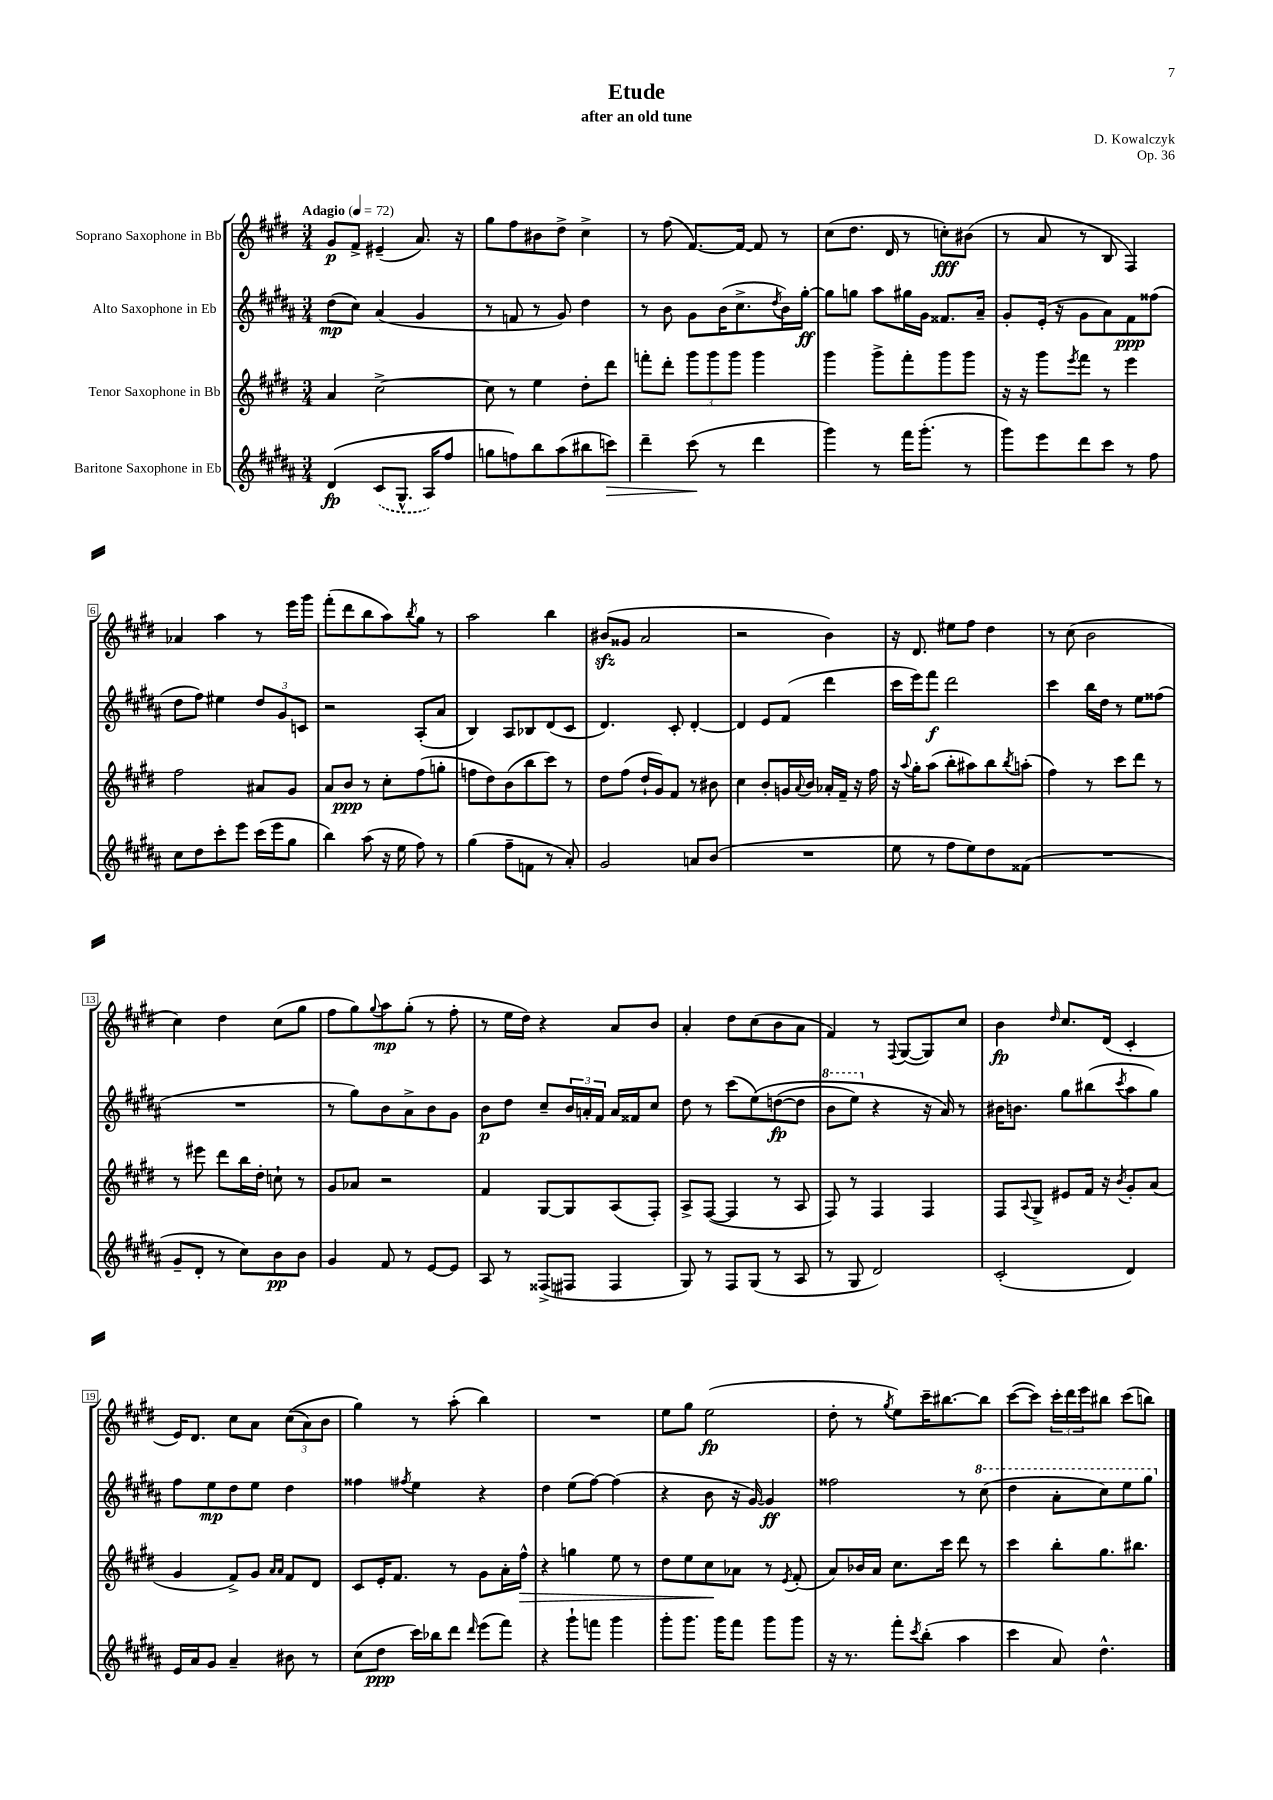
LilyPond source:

\header { title = "Etude" composer = "D. Kowalczyk" subtitle = "after an old tune" opus = "Op. 36" }
<<
\new StaffGroup <<
\new Staff = "s0" \with { instrumentName = "Soprano Saxophone in Bb" } {
    \clef treble \key e \major \numericTimeSignature \time 3/4 \tempo "Adagio" 4 = 72
    gis'8\p fis'8-> eis'4--( a'8.) r16 |
    gis''8 fis''8 bis'8 dis''8-> cis''4-> |
    r8 fis''8( fis'8.~) fis'16~ fis'8 r8 |
    cis''8( dis''8. dis'16 r8 c''8-.\fff) bis'8( |
    r8 a'8 r8 b8 fis4) |
    aes'4 a''4 r8 e'''16 gis'''16 |
    fis'''8-.( dis'''8 b''8 a''8) \acciaccatura { b''8 } gis''8 r8 |
    a''2 b''4 |
    bis'8\sfz( gisis'8 a'2 |
    r2 b'4) |
    r16 dis'8. eis''8 fis''8 dis''4 |
    r8 cis''8( b'2 |
    cis''4) dis''4 cis''8( gis''8 |
    fis''8 gis''8) \appoggiatura { gis''8 } a''8\mp gis''8-.( r8 fis''8-. |
    r8 e''16 dis''16) r4 a'8 b'8 |
    a'4-. dis''8 cis''8( b'8 a'8 |
    fis'4) r8 \appoggiatura { fis8 } gis8~( gis8) cis''8 |
    b'4\fp \grace { dis''16 } cis''8. dis'16( cis'4-. |
    e'16) dis'8. cis''8 a'8 \tuplet 3/2 { cis''8(\( a'8) b'8 } |
    gis''4\) r8 a''8-.( b''4) |
    R2. |
    e''8 gis''8 e''2\fp( |
    dis''8-. r8 \acciaccatura { gis''8 } e''8) cis'''16-- bis''8.~ bis''8 |
    cis'''8~( cis'''8) \tuplet 3/2 { cis'''16-. dis'''16 e'''16 } bis''8 cis'''8( b''8) \bar "|." |
}
\new Staff = "s1" \with { instrumentName = "Alto Saxophone in Eb" } {
    \clef treble \key b \major \numericTimeSignature \time 3/4
    dis''8\mp( cis''8) ais'4( gis'4 |
    r8 f'8 r8 gis'8) dis''4 |
    r8 b'8 gis'8 b'16( cis''8.-> \acciaccatura { dis''8 } b'16) gis''16~-.\ff |
    gis''8 g''8 ais''8 gis''16 gis'16 fisis'8. ais'16-- |
    gis'8-. e'16-.( r16 gis'8 ais'8) fis'8\ppp fisis''8( |
    dis''8 fis''8) eis''4 \tuplet 3/2 { dis''8 gis'8 c'8 } |
    r2 ais8-.( ais'8 |
    b4) ais8 bes8 dis'8( cis'8 |
    dis'4.) cis'8-. dis'4~-. |
    dis'4 e'8 fis'8( dis'''4 |
    cis'''16 e'''16) fis'''8\f dis'''2 |
    cis'''4 b''16 dis''16 r8 e''8 fisis''8( |
    R2. |
    r8 gis''8) b'8 ais'8-> b'8 gis'8 |
    b'8\p dis''8 cis''8-- \tuplet 3/2 { b'16 a'16-. fis'16 } a'16 fisis'16 cis''8 |
    dis''8 r8 cis'''8( e''8)\( d''8~\fp( d''8 |
    \ottava #1 b''8 e'''8) \ottava #0 r4 r16 ais'16\) r8 |
    bis'16 b'8. gis''8 bis''8( \acciaccatura { cis'''8 } ais''8 gis''8) |
    fis''8 e''8\mp dis''8 e''8 dis''4 |
    fisis''4 \acciaccatura { fis''8 } e''4 r4 |
    dis''4 e''8( fis''8~) fis''4( |
    r4 b'8 r16 gis'16~) gis'4\ff |
    fisis''2 r8 \ottava #1 cis'''8( |
    dis'''4 ais''8-. cis'''8) e'''8 gis'''8 \ottava #0 \bar "|." |
}
\new Staff = "s2" \with { instrumentName = "Tenor Saxophone in Bb" } {
    \clef treble \key e \major \numericTimeSignature \time 3/4
    a'4 cis''2~-> |
    cis''8 r8 e''4 dis''8-. dis'''8 |
    f'''8-. dis'''8-. \tuplet 3/2 { gis'''8 gis'''8 gis'''8 } gis'''4 |
    gis'''4 gis'''8-> fis'''8-. gis'''8 gis'''8 |
    r16 r16 gis'''8 \acciaccatura { e'''8 } fis'''8 r8 e'''4 |
    fis''2 ais'8 gis'8 |
    a'8 b'8\ppp r8 cis''8-. fis''8( g''8-. |
    f''8 dis''8) b'8( b''8 cis'''8) r8 |
    dis''8 fis''8( dis''16-! gis'16) fis'8 r8 bis'8 |
    cis''4 b'8-. g'16 \appoggiatura { a'8 } b'16 aes'16-. fis'16-- r16 fis''16 |
    r16 \appoggiatura { a''8 } gis''16-. a''8( b''8-. ais''8) b''8 \acciaccatura { b''8 } a''8-.( |
    fis''4) r8 cis'''8 dis'''8 r8 |
    r8 eis'''8 dis'''8 b''16 dis''16-. c''8-! r8 |
    gis'8 aes'8 r2 |
    fis'4 gis8~ gis8 a8( fis8-.) |
    a8-> fis8~( fis4 r8 a8 |
    fis8) r8 fis4 fis4 |
    fis8 \appoggiatura { a8 } gis8-> eis'8 fis'16 r16 \acciaccatura { b'8 } gis'8-. a'8( |
    gis'4 fis'8->) gis'8 \grace { a'16 a'16 } fis'8 dis'8 |
    cis'8 e'16-. fis'8. r8 gis'8 a'16-. fis''16-^\> |
    r4 g''4 e''8 r8 |
    dis''8 e''8 cis''8\! aes'8 r8 \acciaccatura { e'8 } fis'8-.( |
    a'8) bes'16 a'16 cis''8. cis'''16 dis'''8 r8 |
    cis'''4 b''8-. gis''8. bis''8. \bar "|." |
}
\new Staff = "s3" \with { instrumentName = "Baritone Saxophone in Eb" } {
    \clef treble \key b \major \numericTimeSignature \time 3/4
    dis'4\fp\( \once \slurDashed cis'8( gis8.-^ ais16) fis''8 |
    g''8 f''8\) b''8 ais''8( bis''8 c'''8\>) |
    dis'''4-- cis'''8\!( r8 dis'''4 |
    gis'''4) r8 fis'''16 gis'''8.-.( r8 |
    gis'''8) e'''8 dis'''8 cis'''8 r8 fis''8 |
    cis''8 dis''8 cis'''8-. e'''8 cis'''16( e'''16 gis''8 |
    b''4) ais''8( r16 e''16 fis''8) r8 |
    gis''4( fis''8-- f'8 r8 ais'8-.) |
    gis'2 a'8 b'8( |
    R2. |
    e''8 r8 fis''8 e''8) dis''8 fisis'8( |
    R2. |
    gis'8-- dis'8-. r8 cis''8) b'8\pp b'8 |
    gis'4 fis'8 r8 e'8~ e'8 |
    ais8 r8 fisis8->( fis8 fis4 |
    gis8) r8 fis8 gis8( r8 ais8 |
    r8 gis8 dis'2) |
    cis'2-.( dis'4) |
    e'16 ais'16 gis'8 ais'4-- bis'8 r8 |
    cis''8( dis''8\ppp cis'''16) bes''16 dis'''8 \grace { dis'''16 } e'''8( fis'''8) |
    r4 gis'''8-! f'''8 gis'''4 |
    gis'''8-. gis'''8. gis'''16 fis'''8 gis'''8 gis'''8 |
    r16 r8. fis'''8-. \acciaccatura { cis'''8 } b''8-.( ais''4 |
    cis'''4 ais'8) dis''4.-^ \bar "|." |
}
>>
>>
\layout { \context { \Score \override BarNumber.stencil = #(make-stencil-boxer 0.1 0.3 ly:text-interface::print) } }
